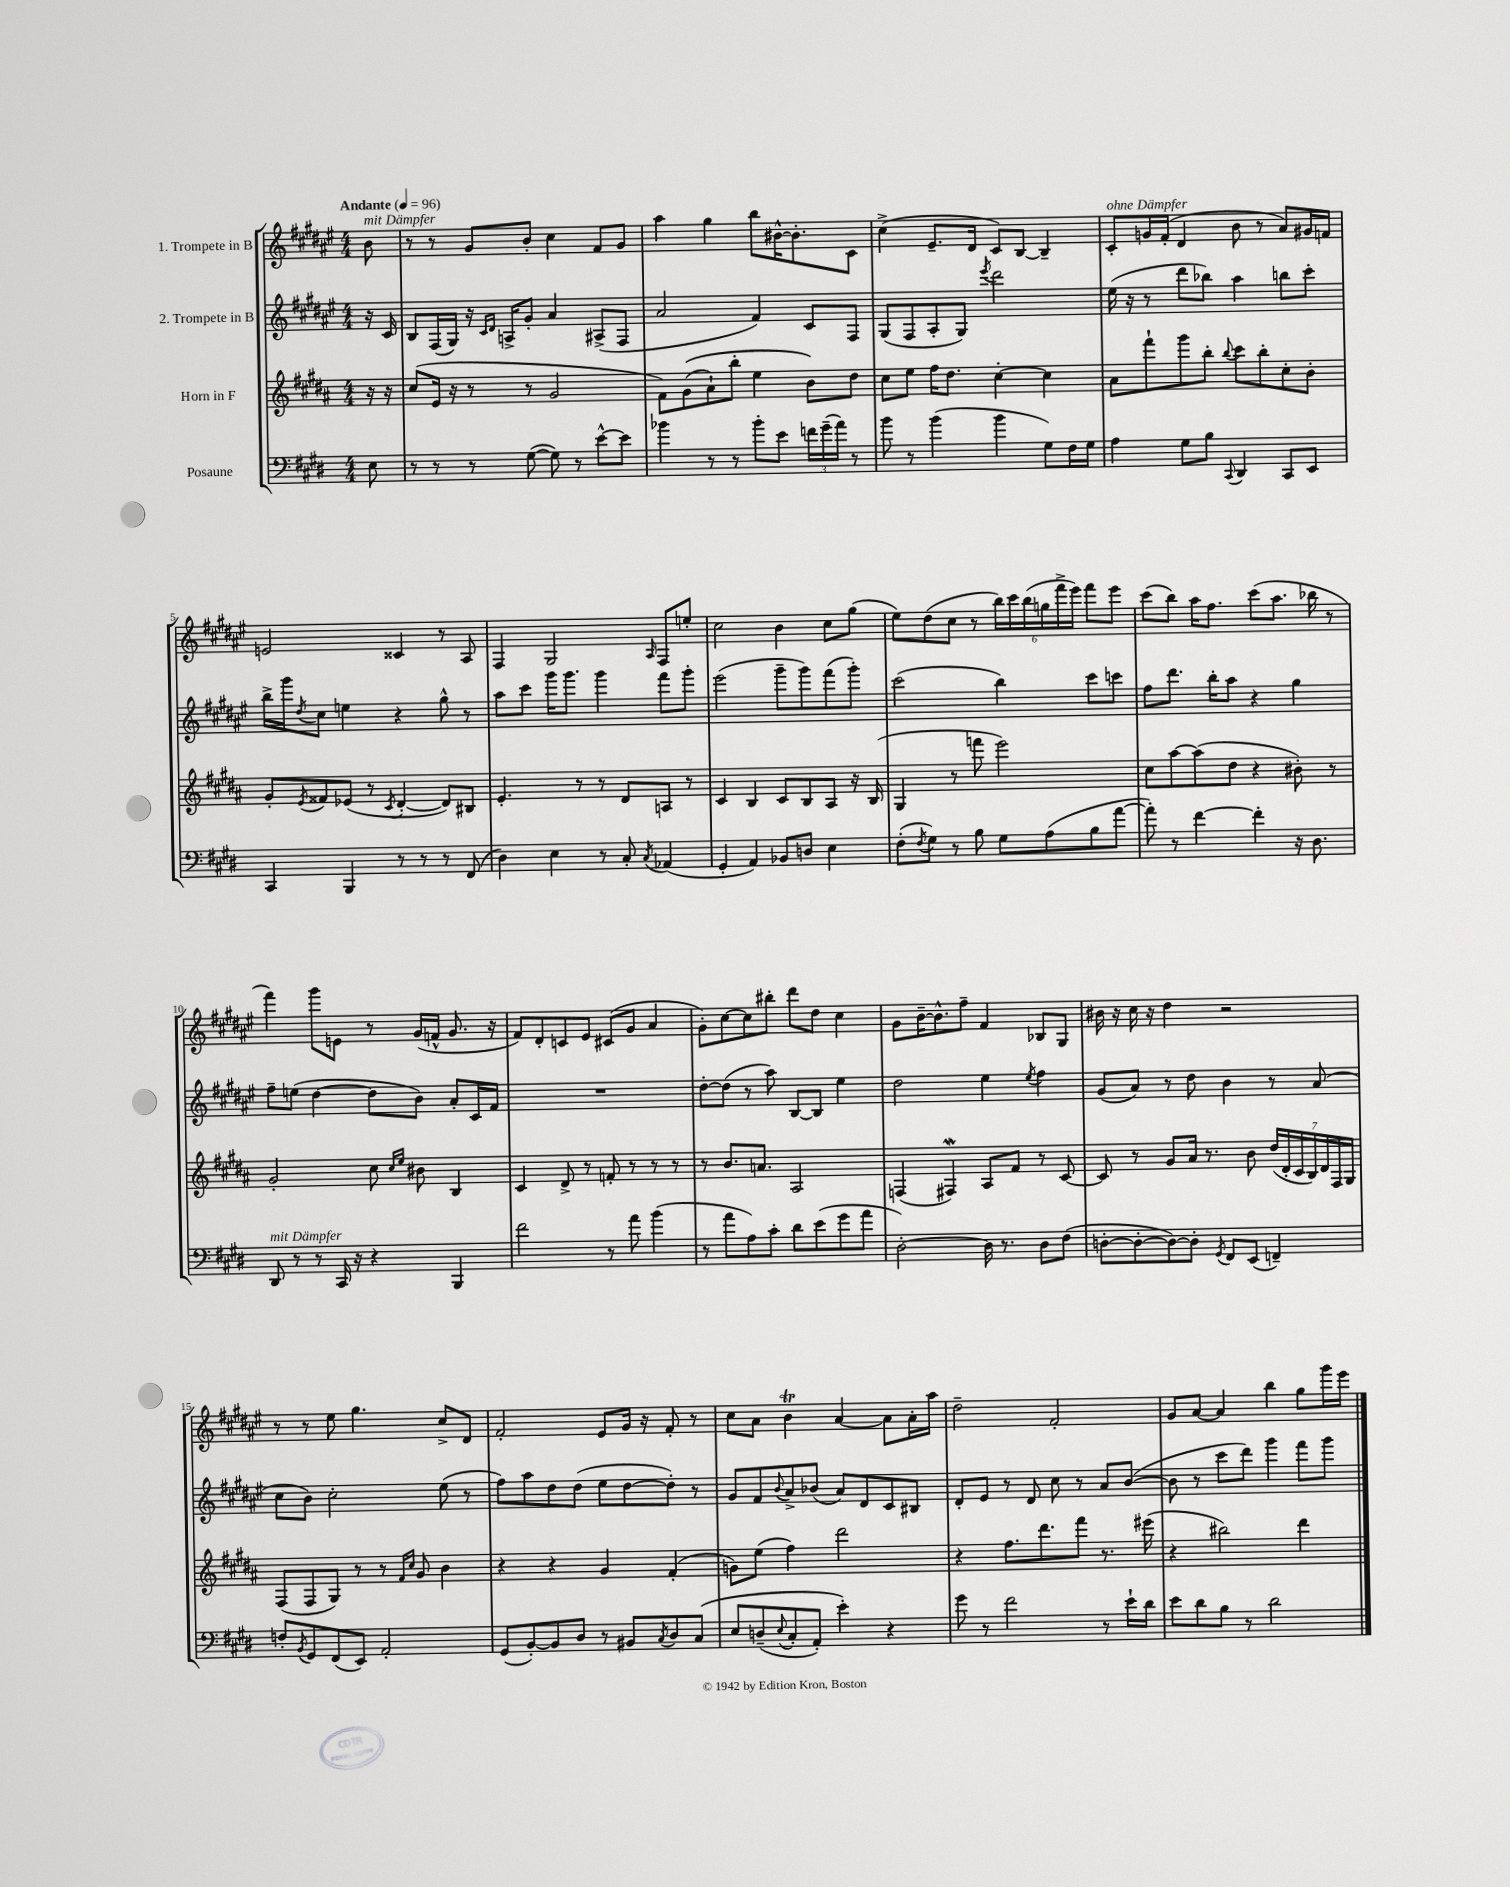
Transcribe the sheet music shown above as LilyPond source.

<<
\new StaffGroup <<
\new Staff = "s0" \with { instrumentName = "1. Trompete in B" } {
    \clef treble \key fis \major \numericTimeSignature \time 4/4 \partial 8 \tempo "Andante" 4 = 96
    b'8^\markup { \italic "mit Dämpfer" } |
    r8 r8 gis'8 b'8-. cis''4 fis'8 gis'8 |
    ais''4 gis''4 b''8 bis'16~-^ bis'8.-. cis'8 |
    cis''4->( eis'8.-- dis'16 cis'8) b8~ b4-- |
    cis'8-.^\markup { \italic "ohne Dämpfer" } g'16 fis'16-.( dis'4 b'8 r8 ais'8) gis'16 f'16 |
    e'2 cisis'4 r8 ais8 |
    fis4 gis2 \grace { ais16 } fis8 e''8-. |
    cis''2 b'4 cis''8 gis''8( |
    eis''8) dis''8( cis''8 r8 \tuplet 6/4 { b''16) cis'''16 b''16( g''16 fis'''16-> eis'''16) } fis'''8 eis'''8 |
    cis'''8( b''8) ais''16 fis''8. cis'''8( ais''8. bes''16 r8 |
    fis'''4) gis'''8 e'8 r8 gis'16( f'16-^ gis'8. r16 |
    fis'8) dis'8-. c'8 eis'8 cis'8( gis'8 ais'4 |
    gis'8-.) cis''8~ cis''8 bis''8-. dis'''8 dis''8 cis''4 |
    gis'8 b'16~-- b'8.-^ fis''8-- fis'4 bes8 gis8 |
    bis'16 r16 cis''16 r16 dis''4 r2 |
    r8 r8 eis''8 gis''4. cis''8-> dis'8 |
    fis'2-. eis'8 gis'16 r16 fis'8-. r8 |
    cis''8 ais'8 b'4\trill ais'4~ ais'8 ais'16-. ais''16 |
    dis''2-- fis'2-. |
    gis'8 ais'8~ ais'4 b''4 gis''8 gis'''16 eis'''16 \bar "|." |
}
\new Staff = "s1" \with { instrumentName = "2. Trompete in B" } {
    \clef treble \key fis \major \numericTimeSignature \time 4/4 \partial 8
    r16 cis'16 |
    b8 fis16( gis16) r16 \grace { cis'16 dis'16 } a16-> gis'8-. ais'4 ais8->( fis8 |
    ais'2 fis'4) cis'8 fis8 |
    gis8( fis8 ais8-. gis8) \acciaccatura { eis'''8 } dis'''2 |
    eis''16( r16 r8 dis'''8 bes''8) ais''4 b''8 cis'''8-. |
    b''16-> gis'''16 \acciaccatura { dis''8 } cis''8 e''4 r4 gis''8-^ r8 |
    ais''8 cis'''8 gis'''16 gis'''8. gis'''4 fis'''8 gis'''8-. |
    eis'''2( gis'''8-- gis'''8) fis'''8( gis'''8-.) |
    cis'''2( b''4) cis'''8 c'''8 |
    fis''8 dis'''8. b''16-. ais''8 r4 gis''4 |
    fis''8-- e''8( dis''4~ dis''8 b'8) ais'8-. cis'16 fis'16 |
    R1 |
    dis''8~-. dis''8( r8 ais''8) b8~ b8 eis''4 |
    dis''2 eis''4 \acciaccatura { eis''8 } fis''4 |
    gis'8( ais'8) r8 dis''8 b'4 r8 ais'8( |
    cis''8 b'8) cis''2-. eis''8( r8 |
    fis''8) ais''8 dis''8 dis''8( eis''8 dis''8~ dis''8-.) r8 |
    gis'8 fis'8 \appoggiatura { b'8 } ais'8-> bes'8( ais'8) dis'8 cis'8 bis8 |
    dis'8-. eis'8 r8 dis'8 cis''8 r8 ais'8 b'8~( |
    b'8 r8 cis'''8 dis'''8) gis'''4 fis'''8 gis'''8 \bar "|." |
}
\new Staff = "s2" \with { instrumentName = "Horn in F" } {
    \clef treble \key b \major \numericTimeSignature \time 4/4 \partial 8
    r16 r16 |
    cis''8( e'16 r16 r8 r8 gis'2 |
    fis'8) gis'8(\( ais'8-!) b''8-. e''4 b'8\) dis''8 |
    cis''8 e''8 fis''16 dis''8. cis''4~-. cis''4 |
    ais'8 fis'''8-! gis'''8 b''8-. \appoggiatura { b''8 } cis'''8 b''8-. cis''8-. b'8-. |
    gis'8-. \acciaccatura { e'8 } fisis'8 ees'8( r8 \acciaccatura { cis'8 } dis'4~-. dis'8) bis8 |
    e'4.-. r8 r8 dis'8 a8 r8 |
    cis'4 b4 cis'8 b8 ais8 r16 b16( |
    gis4 r8 f'''8 e'''2) |
    cis''8 ais''8~ ais''8( dis''8 r4 bis'8-.) r8 |
    gis'2-. cis''8 \grace { cis''16 e''16 } bis'8 b4 |
    cis'4 dis'8-> r8 f'8-. r8 r8 r8 |
    r8 b'8. a'8. ais2 |
    f4( fis4\mordent) ais8 fis'8 r8 cis'8~ |
    cis'8 r8 gis'8 ais'16 r8. b'8 \tuplet 7/4 { dis''16( dis'16-. cis'16 b16) dis'16 fis16 gis16 } |
    fis8( fis8 gis8) r8 r8 \grace { fis'16 cis''16 } gis'8 b'4 |
    r4 r4 gis'4 fis'4-.( |
    g'8) e''8( fis''4) dis'''2 |
    r4 fis''8. dis'''8. fis'''8 r8. eis'''16( |
    r4 bis''2) dis'''4 \bar "|." |
}
\new Staff = "s3" \with { instrumentName = "Posaune" } {
    \clef bass \key e \major \numericTimeSignature \time 4/4 \partial 8
    e8 |
    r8 r8 r8 gis8~( gis8) r8 e'8~-^ e'8 |
    bes'4 r8 r8 bes'8-. e'8 \tuplet 3/2 { f'16 gis'16--( a'16) } r8 |
    b'8 r8 b'4( b'4 gis8) fis16 gis16 |
    a4 gis8 b8 \appoggiatura { cis,8 } dis,4 cis,8 e,8 |
    cis,4 b,,4 r8 r8 r8 fis,8( |
    dis4) e4 r8 cis8-. \acciaccatura { cis8 } aes,4( |
    gis,4-. a,4) bes,8 d8 e4 |
    fis8-.( \acciaccatura { fis8 } gis8) r8 b8 gis8 a8( b8 a'8~ |
    a'8-.) r8 fis'4~ fis'4-. r16 dis8. |
    dis,8^\markup { \italic "mit Dämpfer" } r8 r8 cis,16 r16 r4 b,,4 |
    fis'2 r8 a'8 b'4( |
    r8 a'8 a8) cis'8-. dis'8 e'8( gis'8 a'8 |
    dis2~-.) dis16 r8. dis8 fis8( |
    d8~-. d8~-. d8~) d8-. \acciaccatura { gis,8 } fis,8 e,8( f,4--) |
    f8-. \acciaccatura { b,8 } gis,8 fis,8( e,8) a,2-. |
    gis,8( b,8~-.) b,8 dis8 r8 bis,8 \acciaccatura { cis8 } dis8 cis8\( |
    e8 d8--( \appoggiatura { e8 } cis8-. a,8-.) e'4-.\) r4 |
    gis'8 r8 fis'2 r8 e'16-! dis'16 |
    e'8 dis'8 b8 r8 dis'2 \bar "|." |
}
>>
>>
